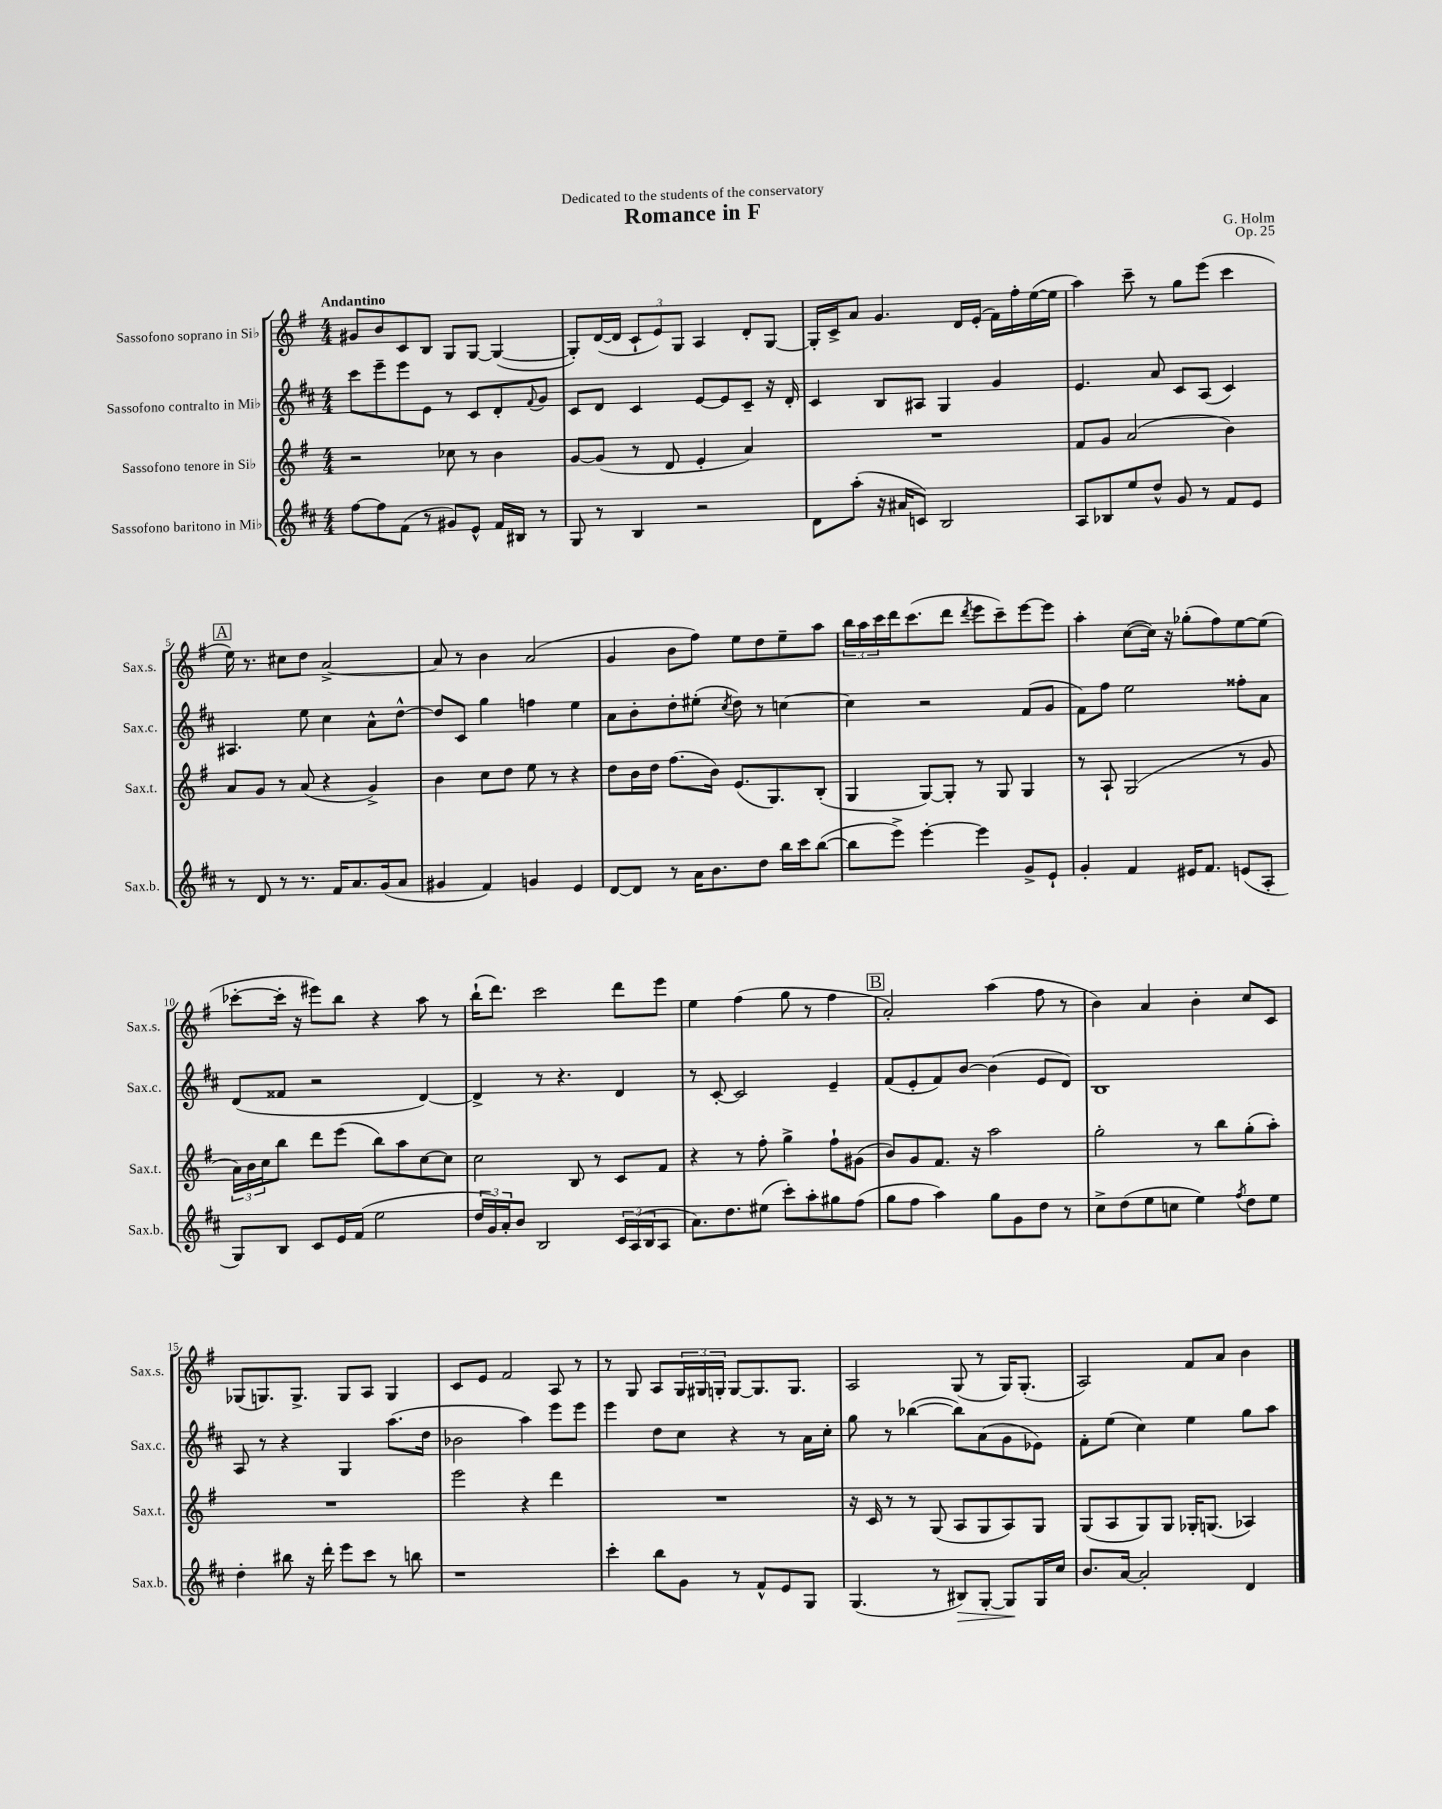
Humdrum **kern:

**kern	**kern	**kern	**kern
*staff4	*staff3	*staff2	*staff1
*clefG2	*clefG2	*clefG2	*clefG2
*k[f#c#]	*k[f#]	*k[f#c#]	*k[f#]
*M4/4	*M4/4	*M4/4	*M4/4
[8ff#	2r	8ccc#	8g#
8ff#]	.	8eee~	8b
(8f#	.	8eee	8c
8r	.	8e	8B
8g#)	8cc-	8r	8G
8e^^	8r	8c#	[8G
16f#	4b	8d'	(4G_
16B#	.	.	.
.	.	8qqf#	.
8r	.	8g	.
=	=	=	=
8G	[8g	8c#	8G'])
8r	(8g]	8d	([16d
.	.	.	16d]
4B	8r	4c#	12c`
.	.	.	12e)
.	8d	.	.
.	.	.	12G
2r	4e'	[8e	4A
.	.	8e]	.
.	4a)	8c#~	8d'
.	.	16r	[8G
.	.	16d'	.
=	=	=	=
8d	1r	4c#	16G']
.	.	.	16c^
(8aa'	.	.	8a
16r	.	8B	4.g
16a#	.	.	.
8c)	.	8A#	.
2B	.	4G	.
.	.	.	16d
.	.	.	(16e'
.	.	4g	16f#)
.	.	.	16ff#'
.	.	.	([16ee
.	.	.	16ee]
=	=	=	=
8A	8f#	4.e	4aa)
8B-	8g	.	.
8ee	(2a	.	8ccc~
8dd^^	.	8a	8r
8g	.	8c#	8gg
8r	.	(8A	(8eee
8f#	4b)	4c#)	4ccc
8e	.	.	.
=	=	=	=
8r	8a	4.A#	16ee)
.	.	.	8.r
8d	8g	.	.
8r	8r	.	8cc#
8.r	(8a	8ee	8dd
.	4r	4cc#	[2a^
16f#	.	.	.
8.a	.	.	.
.	4g^)	8a^^	.
(16g	.	.	.
8a	.	[8dd^^	.
=	=	=	=
4g#	4b	8dd]	8a]
.	.	8c#	8r
4f#)	8cc	4gg	4b
.	8dd	.	.
4g	8ee	4ff	(2a
.	8r	.	.
4e	4r	4ee	.
=	=	=	=
[8d	8dd	8a	4g
8d]	16b	8b'	.
.	16dd	.	.
8r	(8.ff#	8dd'	8b
16a	.	(8ee#'	8ff#)
8.b	16b)	.	.
.	.	8qcc#	.
.	(8.e	8dd)	8ee
8dd	.	8r	8dd
.	8.G)	.	.
16bb	.	[4cc	8ee~
16ccc#	.	.	.
([8bb	(8B'	.	8aa
=	=	=	=
8bb]	4G	4cc]	24bb
.	.	.	24aa
.	.	.	24ccc
8eee^)	.	.	16ddd
.	.	.	(8.ccc
[4eee'	[8G)	2r	.
.	8G']	.	8ddd
.	.	.	8qddd
4eee]	8r	.	8eee
.	8G	.	8ccc~)
8g^	4G	(8f#	[8eee
8e`	.	8g	8eee]
=	=	=	=
4g'	8r	8f#)	4aa'
.	8A`	8ff#	.
4f#	(2G	2ee	([8cc
.	.	.	16cc])
.	.	.	16r
16e#	.	.	(8gg-'
8.f#	.	.	.
.	.	.	8ff#)
(8e	8r	8ff##'	[8ee
8A'	8g	8a	(8ee]
=	=	=	=
8G)	24a)	(8d	[8ccc-'
.	24b	.	.
.	24cc	.	.
8B	8bb	8f##	16ccc-']
.	.	.	16r
8c#	8ddd	2r	8eee#)
16e	(8eee	.	8bb
(16f#	.	.	.
2ee	8bb)	.	4r
.	8aa	.	.
.	[8cc	[4d)	8aa
.	8cc]	.	8r
=	=	=	=
24dd	2cc	4d^]	(16bb`
24g)	.	.	.
.	.	.	8.ddd)
24a'	.	.	.
8b	.	.	.
2B	.	8r	2ccc
.	.	4.r	.
.	8B	.	.
.	8r	.	.
24c#	8c	4d	8ddd
(24A	.	.	.
24B	.	.	.
8A	8f#	.	8eee
=	=	=	=
8.a)	4r	8r	4ee
.	.	[8c#'	.
8.dd	.	.	.
.	8r	2c#]	(4ff#
(8ee#	8ff#'	.	.
8ccc#')	4gg^	.	8gg
8aa'	.	.	8r
8gg#	8ff#`	4e~	4ff#
(8ff#	(8g#	.	.
=	=	=	=
8gg	8b)	(8f#	2a')
8ff#	8g	8e'	.
4aa)	8.f#	8f#)	.
.	.	[8b	.
.	16r	.	.
8gg	2aa	(4b]	(4aa
8g	.	.	.
8dd	.	8e	8ff#
8r	.	8d)	8r
=	=	=	=
8cc#^	2gg'	1B	4b)
(8dd	.	.	.
8ee	.	.	4a
8cc	.	.	.
4ee)	8r	.	4b'
.	8bb	.	.
8qff#	.	.	.
8dd	(8gg'	.	8cc
8ee	8aa')	.	8c
=	=	=	=
4dd'	1r	8A	(8G-
.	.	8r	8.G)
8bb#	.	4r	.
.	.	.	8.G^
16r	.	.	.
16ddd'	.	.	.
8eee	.	4G	8G
8ccc#	.	.	8A
8r	.	(8.aa	4G
8bb	.	.	.
.	.	16dd	.
=	=	=	=
1r	2eee	2b-	8c
.	.	.	8e
.	.	.	2f#
.	4r	4aa)	.
.	4ddd	8eee	8A
.	.	8eee	8r
=	=	=	=
4ccc#'	1r	4eee	8r
.	.	.	8G
8bb	.	8dd	8A
8g	.	8cc#	24G
.	.	.	24G#
.	.	.	24G'
8r	.	4r	[8G
8f#^^	.	.	8.G]
8e	.	8r	.
.	.	.	8.G
8G	.	16a	.
.	.	16cc#'	.
=	=	=	=
(4.G	16r	8gg	2A
.	16c	.	.
.	8r	8r	.
.	8r	([4bb-	.
8r	(8G	.	.
8B#)	8A	8bb-])	(8G
[8G'	8G	(8a	8r
8G]	8A)	8g	16G)
.	.	.	(8.G'
16G	8G	8e-)	.
16cc#	.	.	.
=	=	=	=
8.b	(8G	8f#'	2A)
.	8A	(8ee	.
[16a	.	.	.
2a']	8G)	4cc#)	.
.	8G	.	.
.	16G-'	4ee	8f#
.	(8.G	.	.
.	.	.	8a
4d	4A-)	8gg	4b
.	.	8aa	.
==	==	==	==
*-	*-	*-	*-
